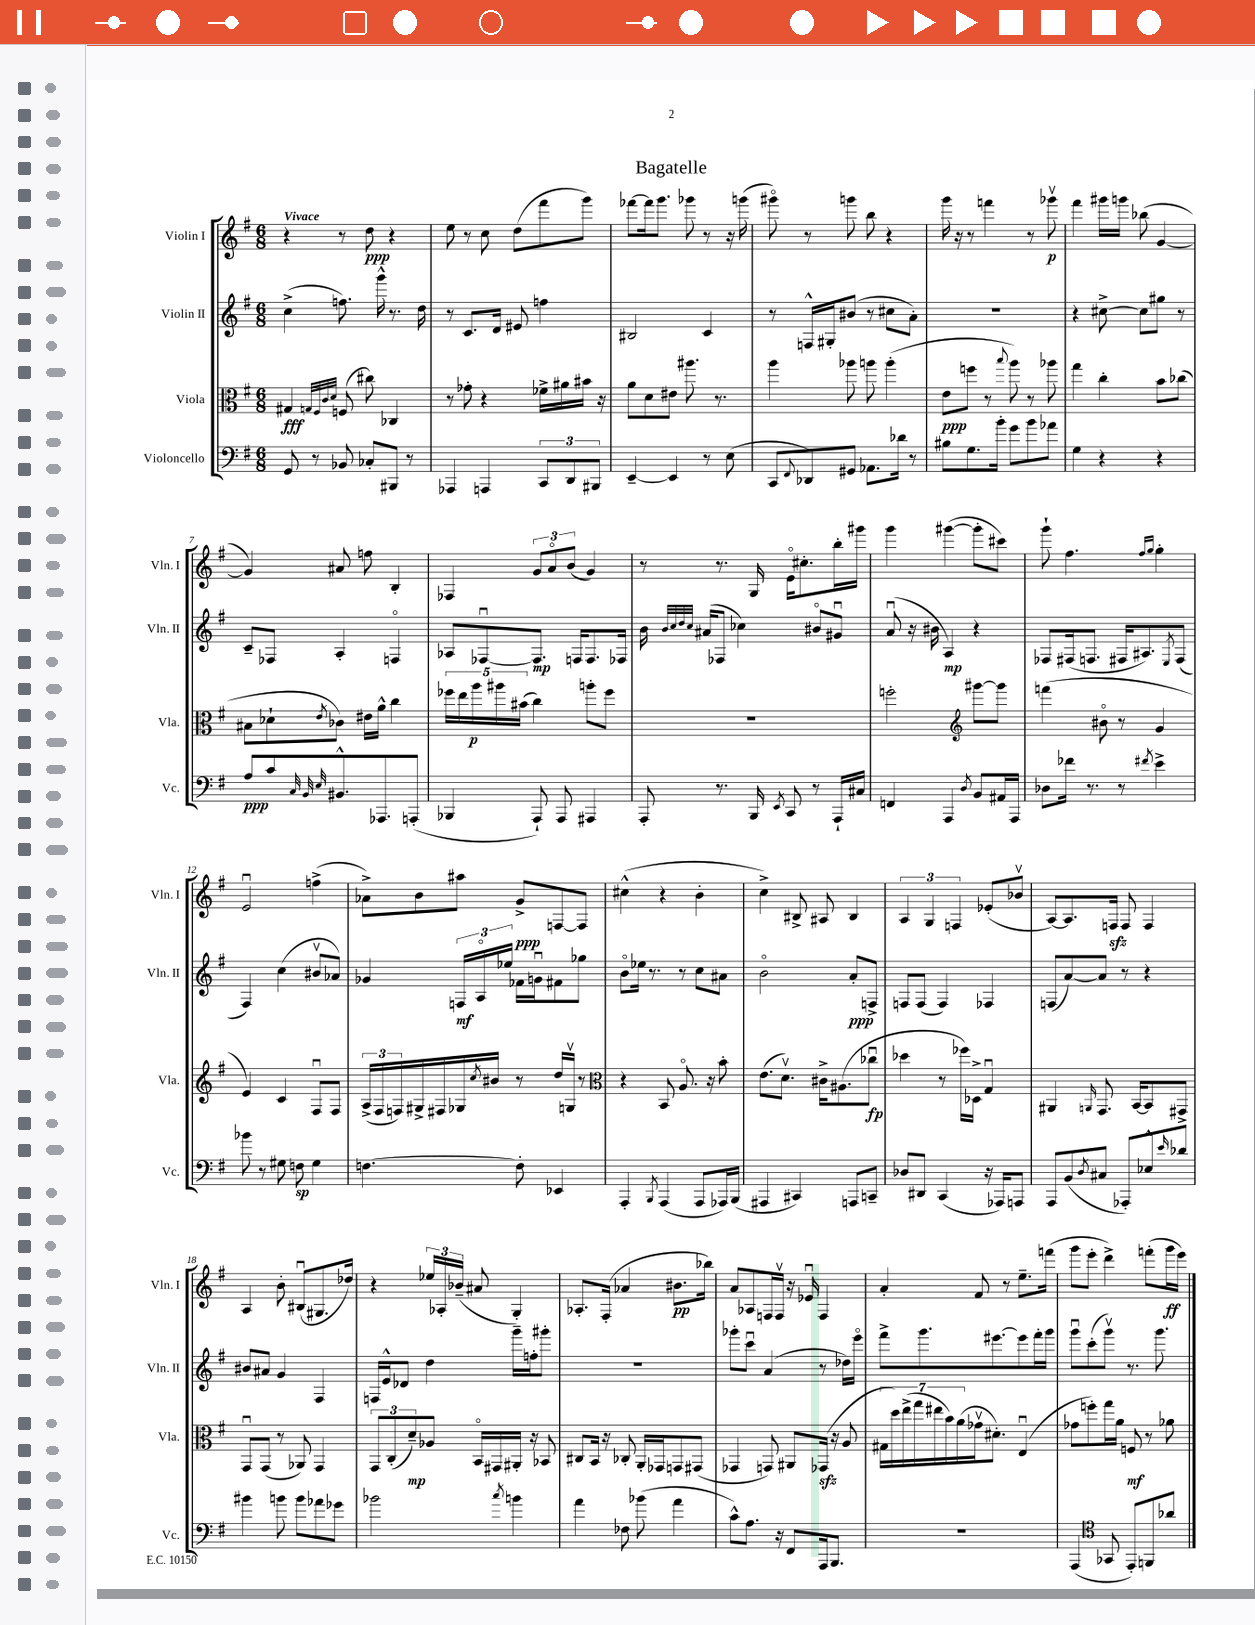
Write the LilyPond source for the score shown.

\header { title = "Bagatelle" }
<<
\new StaffGroup <<
\new Staff = "s0" \with { instrumentName = "Violin I" shortInstrumentName = "Vln. I" } {
    \clef treble \key g \major \numericTimeSignature \time 6/8 \tempo "Vivace"
    r4 r8 d''8\ppp r4 |
    e''8 r8 c''8 d''8( fis'''8 g'''8) |
    fes'''8~ fes'''16 g'''8. ges'''8 r8 r16 g'''16( |
    gis'''8\flageolet) r8 g'''8 b''8 r4 |
    g'''16 r16 r8 f'''4 r8 ges'''8\upbow\p |
    fis'''4 gis'''16 g'''16 bes''8( g'4~ |
    g'4) ais'8 f''8 b4-. |
    fes4 \tuplet 3/2 { g'8 a'8\flageolet b'8( } g'4) |
    r8 r8. g16 e'16\flageolet cis''8.-. b''16-. gis'''16 |
    g'''4 gis'''4~( gis'''8-. cis'''8) |
    g'''8-! fis''4. \grace { fis''16 g''16 } g''4-. |
    e'2\downbow f''4->( |
    aes'8->) b'8 ais''8 g'8->\ppp f8~ f8 |
    cis''4-^( r4 b'4-. |
    c''4->) bis8-> ais8 bis4 |
    \tuplet 3/2 { a4 g4 f4 } ees'8-.( bes'8\upbow |
    a8~) a8. f16\sfz f8 f4 |
    a4 b'8-. bis8\downbow( gis8. des''16) |
    r4 \tuplet 3/2 { ees''16 aes16-. bes'16--( } ais'8 g4-.) |
    aes8.-. fis16-.( aes'4 bis'8.\pp bes''16) |
    a'8 aes8 f16 f16\upbow r16 ees'16\downbow f4 |
    a'4-. fis'8 r8 e''8.-- f'''16( |
    g'''8 e'''8-. d'''4->) f'''8-.( g'''16\ff e'''16) \bar "|." |
}
\new Staff = "s1" \with { instrumentName = "Violin II" shortInstrumentName = "Vln. II" } {
    \clef treble \key g \major \numericTimeSignature \time 6/8
    c''4->( f''8.) g'''16-^ r8. d''16 |
    r8 c'8. d'16 eis'8 f''4 |
    bis2 c'4 |
    r8 f16-^ gis16-. bis'8( r8 cis''8 a'8-.) |
    R2. |
    r4 cis''8~-> cis''8 gis''8 r8 |
    c'8-- fes8 a4-. f4\flageolet |
    aes8 fes8~\downbow fes8.\mp f16 f8. fes16 |
    b'16 \grace { b'32 c''32 d''32 c''32 } ais'16( fes8 ces''4) bis'8\flageolet gis'8\downbow |
    a'8\downbow( r16 bis'16 a4\mp) r4 |
    fes8 fis16( f8. fis16 ais8.) \acciaccatura { e8 } fis8( |
    fis4) c''4( bis'8\upbow aes'8) |
    ges'4 \tuplet 3/2 { f16\mf a16\flageolet ees''16 } fes'16 g'16\downbow fis'8 ges''8 |
    b'8\flageolet ees''16 r8. r8 c''8 ais'8 |
    b'2\flageolet a'8-.\ppp f8-> |
    f8 f8( f4) fes4 |
    f8( a'8~) a'8 r8 r4 |
    bis'8 ais'8 g'4 fis4 |
    f16 e'16-^ des'8 d''4 g'''16-- f''16-. gis'''8-. |
    R2. |
    ges'''8-. c'''8\downbow a'4( r8 des''16) e'''16\flageolet |
    fis'''8-> g'''8. eis'''8.~ eis'''8 fis'''16-. g'''16 |
    g'''8\downbow c'''8-.( g'''8\upbow) r8. g'''8. \bar "|." |
}
\new Staff = "s2" \with { instrumentName = "Viola" shortInstrumentName = "Vla." } {
    \clef alto \key g \major \numericTimeSignature \time 6/8
    gis4\fff \grace { g32 fis32 c'32 d'32 } f8( cis''8) ces4 |
    r8 ges'8-. r4 fes'16-> ais'16 bis'16 r16 |
    a'8 d'8 eis'8 ais''8. r8. |
    a''4 aes''8 a''8 a''4-.( |
    e'8\ppp f''8 r8 \appoggiatura { b''8 } a''8) r8 aes''8 |
    g''4 c''4-. b'8 ces''8( |
    bis8 des'8-! \acciaccatura { e'8 } ces'8) eis'16 a'16-^ c''4 |
    \tuplet 5/4 { fes''16 e''16 a''16\p ais''16 bis'16( } c''4) a''8-. fes''8 |
    R2. |
    f''2-. \clef treble gis'''8~ gis'''8 |
    f'''4( bis'8\flageolet r8 g'4 |
    e'4) c'4 fis8\downbow fis8 |
    \tuplet 3/2 { a16->( fis16 f16) } gis16-> fis16 ges16 \acciaccatura { c''8 } bis'16 r8 d''16 g16\upbow r8 |
    \clef alto r4 b,8 a8.\flageolet r16 b'8-. |
    e'8.( d'8.\upbow) cis'16-> ais8.( ces''8\downbow\fp |
    des''4 r8 fes''16) des16-> g4\downbow |
    ais,4 \grace { a,16 } g,8. b,16~ b,8 gis,8-> |
    g,8\downbow g,8( r8 aes,8) g,4 |
    \tuplet 3/2 { g,8 c8-.( d'8--\mp) } aes8 b,16\flageolet gis,16 ais,16-. r16 bes,8 |
    cis8 b,16 r16 ces8-. a,16-. ges,16 g,8 gis,8( |
    ges,4 g,8) ais,8 ges,16\sfz( r16 a8 |
    \tuplet 7/4 { gis16 d''16) e''16->( g''16 eis''16 b'16) a'16( } ges'16\upbow dis'8.-.) e4\downbow( |
    ges'8 f''8-.) g''16 a'16 f8\mf r8 aes'8 \bar "|." |
}
\new Staff = "s3" \with { instrumentName = "Violoncello" shortInstrumentName = "Vc." } {
    \clef bass \key g \major \numericTimeSignature \time 6/8
    g,8 r8 bes,8 ces8-. bis,,8 r8 |
    aes,,4 a,,4 \tuplet 3/2 { c,8 d,8 bis,,8 } |
    e,4~-- e,4 r8 e8( |
    c,8 \appoggiatura { fis,8 } des,8) gis,8 aes,8. des'16 r8 |
    bis8 g8. b'16-. g'8 b'8 aes'8 |
    g4 r4 r4 |
    a8\ppp c'8 \grace { c32 b,32 e32 } bis,8.-^ aes,,8. a,,8-.( |
    bes,,4 a,,8-!) a,,8 ais,,4 |
    a,,8-. r8. b,,16 \acciaccatura { e,8 } c,8 r8 a,,16-! cis16 |
    f,4 a,,4 \acciaccatura { d8 } b,8 ais,16 a,,16 |
    des8 fes'16 r8. r8 \acciaccatura { fis'8 } e'4-> |
    bes'8 r8 gis8 f8\sp gis4 |
    f4.~ f8-. ees,4 |
    a,,4-. \acciaccatura { b,,8 } a,,4( a,,8 aes,,16) b,,16( |
    ais,,4 cis,4) a,,8 c,8-- |
    des8 dis,8 c,4( r16 aes,,16) a,,8 |
    a,,8 b,8( \acciaccatura { d8 } cis8 aes,,8-.) ees8-^ \grace { e'16 } des'8 |
    bis'4 b'8 b'8 aes'8 ges'8 |
    bes'2 \acciaccatura { c''8 } b'4 |
    a'4 fes8 bes'8( a'4 |
    c'8-^) a8. r16 fis,8 a,,16 b,,8. |
    R2. |
    a,,4( \clef tenor ges,8 e,8-.) f,8 aes'8 \bar "|." |
}
>>
>>
